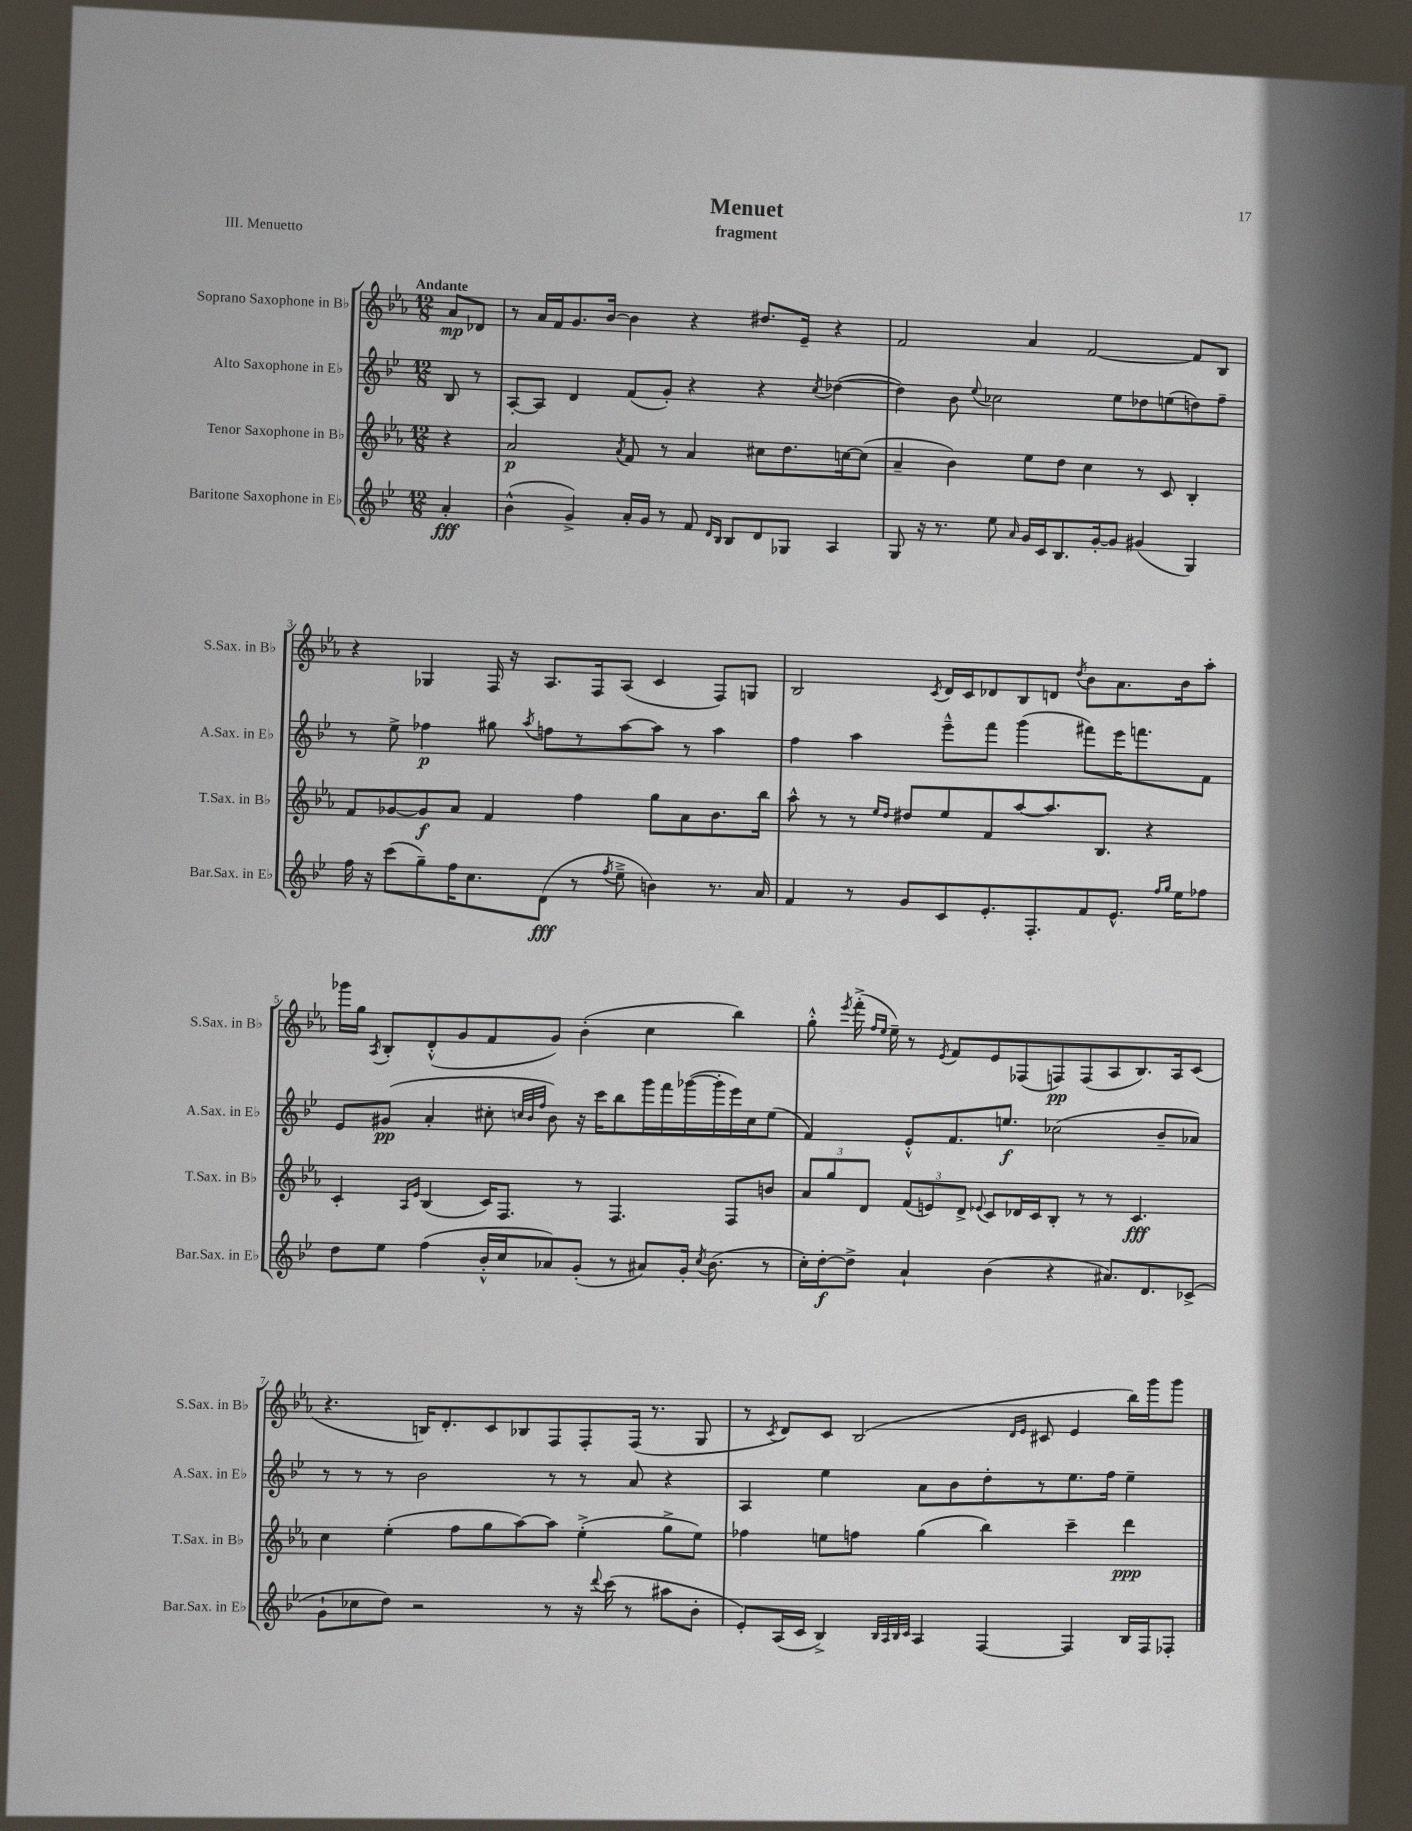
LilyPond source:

\header { title = "Menuet" subtitle = "fragment" piece = "III. Menuetto" }
<<
\new StaffGroup <<
\new Staff = "s0" \with { instrumentName = "Soprano Saxophone in Bb" shortInstrumentName = "S.Sax. in Bb" } {
    \clef treble \key ees \major \numericTimeSignature \time 12/8 \partial 4 \tempo "Andante"
    \autoBeamOff aes'8[\mp des'8] |
    r8 aes'16[ f'16 g'8. bes'16]~ bes'4 r4 dis''8.[ ees'16]-- r4 |
    f'2 aes'4 f'2~ f'8[ bes8] |
    r4 ges4 f16 r16 aes8.[ f16 aes8]( c'4 f8[) g8] |
    bes2 \acciaccatura { c'8 } d'16[ c'16 des'8 bes8 d'8] \acciaccatura { d''8 } bes'8[ aes'8. bes'16 aes''8]-. |
    ges'''16[ g''16] \acciaccatura { aes8 } bes8[-. d'8-.-^( g'8 f'8 g'8]) bes'4-.( c''4 bes''4) |
    g''8-.-^ \acciaccatura { ees'''8 } f'''16-.->( \grace { f''16[ ees''16] } ees''16--) r8 \acciaccatura { ees'8 } f'8[ ees'8 fes8( f8\pp) f8( aes8 bes8.) aes16 c'8]( |
    r4. b16[) d'8.-. c'8 bes8 f8 f8-. f16]( r8. g8 |
    r8 \acciaccatura { c'8 } d'8[) c'8] bes2( \grace { d'16[ ees'16] } cis'8 ees'4 bes''16[) g'''16 g'''8] \bar "|." |
}
\new Staff = "s1" \with { instrumentName = "Alto Saxophone in Eb" shortInstrumentName = "A.Sax. in Eb" } {
    \clef treble \key bes \major \numericTimeSignature \time 12/8 \partial 4
    \autoBeamOff bes8 r8 |
    a8[~-. a8] d'4 f'8[( g'8]-.) r4 r4 \acciaccatura { c''8 } des''4~( |
    des''4) bes'8 \appoggiatura { ees''8 } ces''2 ees''8[ des''8 e''8( d''8) f''8]-- |
    r8 ees''8-> fes''4\p gis''8 \acciaccatura { a''8 } f''8[ r8 a''8~ a''8] r8 a''4 |
    f''4 a''4 ees'''8[---^ f'''8] g'''4( fis'''8[) ees'''16 f'''8. f'8] |
    ees'8[ gis'8]\pp( a'4-. cis''8-. \grace { c''32[ bes'32 f''32] } bes'8) r16 c'''16[ bes''8 g'''16 f'''16 ges'''16~( ges'''16-. ees'''16) c''16 ees''8]( |
    f'4) ees'8[-.-^ f'8. e''8.]\f ces''2( bes'8[-- aes'8]) |
    r8 r8 r8 bes'2 r8 r8 a'8 r4 |
    a4 ees''4 a'8[ bes'8 d''8-. r8 ees''8. f''16] ees''4-- \bar "|." |
}
\new Staff = "s2" \with { instrumentName = "Tenor Saxophone in Bb" shortInstrumentName = "T.Sax. in Bb" } {
    \clef treble \key ees \major \numericTimeSignature \time 12/8 \partial 4
    \autoBeamOff r4 |
    aes'2\p \acciaccatura { aes'8 } f'8 r8 aes'4 cis''8[ d''8. c''16~ c''8]( |
    aes'4-- bes'4) ees''8[ d''8] c''4 r8 c'8 bes4-. |
    f'8[ ges'8~ ges'8\f aes'8] f'4 f''4 g''8[ aes'8 bes'8. bes''16] |
    aes''8-^ r8 r8 \grace { ees''16[ d''16] } dis''8[ ees''8 f'8 aes''8~ aes''8. bes8.] r4 |
    c'4-. \grace { aes16[ ees'16] } bes4( c'16[) f8.] r8 f4. f8[ b'8] |
    \tuplet 3/2 { aes'8[ g''8 d'8] } \tuplet 3/2 { f'8[( e'8) d'8]-> } \appoggiatura { ees'8 } c'8[ des'16 c'16 bes8]-. r8 r8 c'4.\fff |
    c''4 ees''4-.( f''8[ g''8 aes''8~) aes''8] ees''4-.->( g''8[-> ees''8]) |
    fes''4 e''8[ f''8] g''4( bes''4) c'''4-- d'''4\ppp \bar "|." |
}
\new Staff = "s3" \with { instrumentName = "Baritone Saxophone in Eb" shortInstrumentName = "Bar.Sax. in Eb" } {
    \clef treble \key bes \major \numericTimeSignature \time 12/8 \partial 4
    \autoBeamOff a'4-.\fff |
    bes'4-^( g'4->) a'16[-. g'16] r8 f'8 \grace { d'16[ bes16] } bes8[ d'8 ges8] a4 |
    g8 r16 r8. ees''8 \grace { a'16 } g'16[ c'16 bes8. g'16~-. g'8] gis'4( g4) |
    f''16 r16 c'''8[( g''8--) f''16 c''8. d'8]\fff( r8 \acciaccatura { f''8 } ees''8---> b'4) r8. a'16 |
    f'4 r8 g'8[ c'8 ees'8.-. f8.-. f'8 ees'8.]-^ \grace { f''16[ g''16] } ees''16[ fes''8] |
    d''8[ ees''8] f''4( bes'16[-.-^ c''16 aes'8) g'8]-.( r8 ais'8[) g'16]-. \acciaccatura { c''8 } bes'8.( r8 |
    c''16[-.) d''16~-.\f d''8]-> a'4-! bes'4( r4 ais'8.[) d'8. ces'8]->( |
    g'8[-! ces''8 d''8]) r2 r8 r16 \appoggiatura { d'''8 } c'''16( r8 ais''8[ bes'8]-. |
    ees'8[-.) a16( c'16] bes4->) \grace { bes32[ a32 bes32 c'32] } a4 f4~ f4 bes16[ f16 fes8]-. \bar "|." |
}
>>
>>
